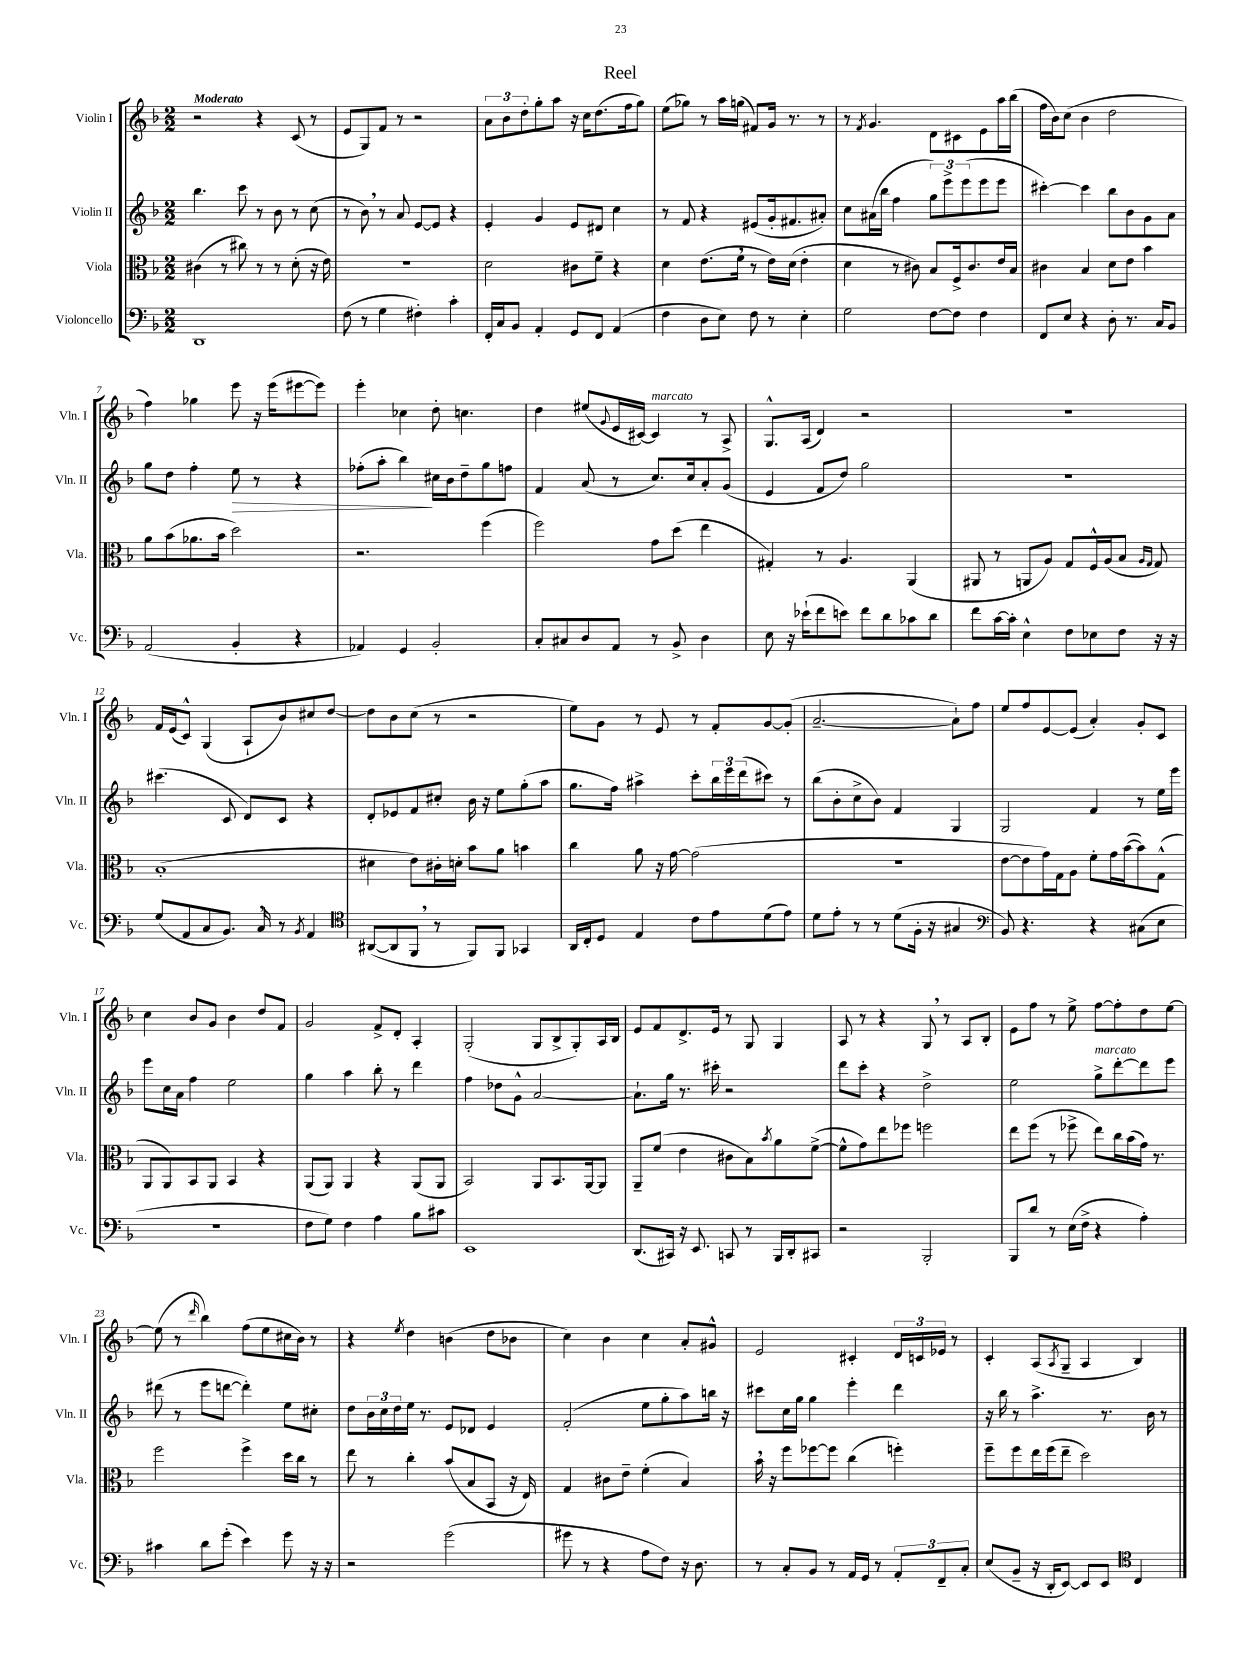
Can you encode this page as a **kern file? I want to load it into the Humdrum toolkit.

**kern	**kern	**kern	**kern
*staff4	*staff3	*staff2	*staff1
*clefF4	*clefC3	*clefG2	*clefG2
*k[b-]	*k[b-]	*k[b-]	*k[b-]
*M2/2	*M2/2	*M2/2	*M2/2
1DD	(4c#\	4.bb-\	2r
.	8r	.	.
.	8cc#\)	8ccc\	.
.	8r	8r	4r
.	8r	8b-\	.
.	(8d'\	8r	(8c/
.	16r	(8cc\	8r
.	16e\)	.	.
=	=	=	=
(8F\	1r	8r	8e/L
8r	.	8b-\)	8G/)
4G\	.	8r	8f/J
.	.	8a/	8r
4F#'\)	.	[8e/L	2r
.	.	8e/]J	.
4c'\	.	4r	.
=	=	=	=
16FF'/LL	2d\	4e'/	12a\L
16C/J	.	.	.
.	.	.	12b-\
8BB-/J	.	.	.
.	.	.	12dd'\
4AA'/	.	4g/	8gg'\
.	.	.	8aa\J
8GG/L	8c#\L	8e/L	16r
.	.	.	16cc\LK
8FF/J	8f~\J	8d#/J	(8.dd\
(4AA/	4r	4cc\	.
.	.	.	16ff\k
.	.	.	8gg\J)
=	=	=	=
4F\	4d\	8r	(8ee\L
.	.	8f/	8gg-\J)
8D\L	(8.e\L	4r	8r
8E\J)	.	.	16aa\LL
.	16f\Jk	.	(16gg\JJ
8F\	8r	(8e#/L	8f#/L)
8r	16e\LL)	16g'/k	16g/Jk
.	(16d\JJ	8.f#/	8.r
4E'\	4e'\	.	.
.	.	8a#'/J)	8r
=	=	=	=
2G\	4d\	8cc\L	8r
.	.	.	8qf/
.	.	(16a#\L	4.g/
.	.	16bb-\JJ	.
.	8r	4ff\	.
.	8c#\)	.	.
[8F\L	8B-/L	12gg\L)	8d\L
.	.	12eee^\	.
8F\]J	16F^/k	.	8c#\
.	.	(12eee\	.
.	8.c#/	.	.
4F\	.	8eee\	8e\
.	16e/L	8eee\J	16aa\L
.	16B-/JJ	.	(16bb-\JJ
=	=	=	=
8FF/L	4c#\	[4ccc#'\)	16ff\LL
.	.	.	16b-\J)
8E/J	.	.	(8cc\J
4r	4B-/	4ccc#\]	4b-\
8D'\	8d\L	8bb-\L	2dd\
8.r	8e\J	8b-\	.
.	4b-\	8g\	.
16C/LK	.	.	.
8BB-/J	.	8a\J	.
=	=	=	=
(2AA/	8a\L	8gg\L	4ff\)
.	(8b-\	8dd\J	.
.	8.a-\	4ff'\	4gg-\
.	16b-\Jk	.	.
4BB-'/	2dd\)	8ee\	8eee\
.	.	8r	16r
.	.	.	(16eee\LK
4r	.	4r	[8eee#\
.	.	.	8eee#\]J)
=	=	=	=
4AA-/)	2.r	(8ff-'\L	4eee'\
.	.	8aa'\J	.
4GG/	.	4bb-\)	4cc-\
2BB-'/	.	16cc#\LL	8dd'\
.	.	16b-\J	.
.	.	8dd~\	4.cc\
.	(4ff\	8gg\	.
.	.	8ff\J	.
=	=	=	=
8C'/L	2ff\)	4f/	4dd\
8C#/	.	.	.
8D/	.	(8a/	(8ee#/L
.	.	.	8qqg/
8AA/J	.	8r	16e/L
.	.	.	[16c#/JJ)
8r	8g\L	8.cc/L)	4c#/]
8BB-^/	(8dd\J	.	.
.	.	16cc/k	.
4D\	4ee\	8a'/	8r
.	.	(8g/J	8A^/
=	=	=	=
8E\	4G#'/)	4e/	8.G^^/L
16r	.	.	.
(16e-`\LK	.	.	(16A/Jk
8f\	8r	8f/L	4d/)
8e\J)	4.A/	8dd/J)	.
8f\L	.	2gg\	2r
8d\	.	.	.
8c-\	(4AA/	.	.
8d\J	.	.	.
=	=	=	=
8f\L	8AA#/	1r	1r
[16c\L	8r	.	.
16c'\]JJ	.	.	.
4E^^\	8AA/L	.	.
.	8A/J)	.	.
8F\L	8G/L	.	.
8E-\	16F^^/L	.	.
.	(16A/J	.	.
8F\J	8B-/J	.	.
.	16qqA/LL	.	.
.	16qqG/JJ	.	.
16r	8G/)	.	.
16r	.	.	.
=	=	=	=
(8G/L	(1B-'	(4.ccc#\	16f/LL
.	.	.	(16e/J
8AA/	.	.	8c^^/J)
8C/	.	.	(4G/
8.BB-/J)	.	8c/	.
.	.	8d/L)	8A`/L
16C/	.	.	.
8r	.	8c/J	8b-/)
8qBB-/	.	.	.
4AA/	.	4r	8cc#/
.	.	.	[8dd/J
=	=	=	=
*clefC4	*	*	*
([8AA#/L	4d#\	8d'/L	8dd\]L
8AA#/]	.	8e-/	8b-\
8FF/J	8e\L)	8f/	(8cc\J
8r	16c#'\L	8cc#'/J	8r
.	16d'\JJ	.	.
8FF/L)	8b-\L	16b-\	2r
.	.	16r	.
8FF/J	8a\J	8ee\L	.
4GG-/	4b\	(8gg'\	.
.	.	8aa\J	.
=	=	=	=
16AA/LL	4cc\	8.gg\L	8ee\L)
16C'/J	.	.	.
8D/J	.	.	8g\J
.	.	16ff\Jk)	.
4E/	8a\	4aa#^\	8r
.	16r	.	8e/
.	[16g\	.	.
8c\L	(2g\]	8ccc'\L	8r
8e\	.	24bb-\L	8f'/L
.	.	24eee\	.
.	.	(24ddd\J	.
(8d\	.	8ccc#\J)	[8g/
8e\J)	.	8r	(8g'/]J
=	=	=	=
8d\L	1r	(8bb-\L	[2.a~/
8e'\J	.	8b-'\	.
8r	.	8cc^\	.
8r	.	8b-\J)	.
(8d\L	.	4f/	.
16F'\Jk	.	.	.
16r	.	.	.
4G#/	.	4G/	8a`\]L)
.	.	.	8ff\J
=	=	=	=
*clefF4	*	*	*
8BB-/)	[8e\L	2G/	8ee/L
4.r	8e\]	.	8ff/
.	16g\L)	.	[8e/
.	16G\J	.	.
.	8A\J	.	(8e/]J
4r	8f'\L	4f/	4a'/)
.	16g\L	.	.
.	([16b-\J	.	.
(8C#\L	8b-\])	8r	8g'/L
8E\J	(8G^^\J	16ee\LL	8c/J
.	.	16eee\JJ	.
=	=	=	=
1r	8AA/L	8eee\L	4cc\
.	8AA/)	16cc\L	.
.	.	16a\JJ	.
.	8BB-/	4ff\	8b-/L
.	8AA/J	.	8g/J
.	4BB-/	2ee\	4b-\
.	4r	.	8dd/L
.	.	.	8f/J
=	=	=	=
8F\L	(8AA/L	4gg\	2g/
8G\J)	8AA/J)	.	.
4F\	4AA/	4aa\	.
4A\	4r	8bb-'\	8f^/L
.	.	8r	8d'/J
8B-\L	(8AA/L	4ddd\	4A'/
8c#\J	8AA/J	.	.
=	=	=	=
1EE	2BB-/)	4ff\	(2G'/
.	.	8dd-\L	.
.	.	8g^^\J	.
.	8AA/L	[2a/	8G/L
.	8.BB-/	.	8B-^/
.	.	.	8G'/)
.	[16AA/k	.	.
.	8AA/]J	.	16A/L
.	.	.	16B-/JJ
=	=	=	=
(8.DD/L	8AA~/L	8.a`\]L	8e/L
.	(8f/J	.	8f/
16CC#/Jk)	.	16gg\Jk	.
16r	4e\	8.r	8.d^/
8.EE/	.	.	.
.	.	16ccc#'\	16e/Jk
8CC/	8c#\L	2r	8r
8r	8B-\)	.	8G/
.	8qb-/	.	.
16BBB-/LL	8a\	.	4G/
16DD'/J	.	.	.
8CC#/J	([8f^\J	.	.
=	=	=	=
2r	8f^^\]L	8ddd\L	8A/
.	8g\)	8ccc'\J	8r
.	8ee\	4r	4r
.	8ff-\J	.	.
2BBB-'/	2ff\	2dd^\	8G/
.	.	.	8r
.	.	.	8A/L
.	.	.	8B-'/J
=	=	=	=
8BBB-/L	8ee\L	2ee\	8e\L
8d/J	(8ff\J	.	8ff\J
8r	8r	.	8r
(16E\LL	8ff-^\	.	8ee^\
16F^\JJ	.	.	.
4r	8ee\L)	8gg^\L	[8ff\L
.	16cc\L	[8ddd'\	8ff'\]
.	(16b-\	.	.
4A'\)	16g\JJ)	8ddd\]	8dd\
.	8.r	.	.
.	.	8eee\J	[8ee\J
=	=	=	=
4c#\	2ff\	(8ddd#\	(8ee\]
.	.	8r	8r
.	.	.	16qqddd/
8d\L	.	8eee\L	4bb-\)
(8g'\J	.	[8ddd\J	.
4e\)	4ff^\	4ddd'\])	(8ff\L
.	.	.	8ee\
8g\	16dd\LL	8ee\L	16cc#\L
.	16cc\JJ	.	16b-\JJ)
16r	8r	8cc#'\J	8r
16r	.	.	.
=	=	=	=
2r	8ee\	8dd\L	4r
.	8r	24b-\L	.
.	.	24cc\	.
.	.	24dd\	.
.	.	.	8qee/
.	4cc'\	16ee\JJ	4dd\
.	.	8.r	.
(2g\	(8b-/L	8e/L	(4b\
.	8B-/	8d-/J	.
.	8BB-/J	4e/	8dd\L
.	16r	.	8b-\J
.	16E/)	.	.
=	=	=	=
8g#\	4G/	(2f'/	4cc\)
8r	.	.	.
4r	8c#\L	.	4b-\
.	8e~\J	.	.
8A\L	(4f'\	8ee\L	4cc\
8F\J)	.	8gg'\	.
16r	4B-/)	8aa\)	8a'/L
8.D\	.	.	.
.	.	16bb\Jk	8g#^^/J
.	.	16r	.
=	=	=	=
8r	16b-\	8ccc#\L	2e/
.	16r	.	.
8C'/L	8ff\L	16cc\L	.
.	.	16gg\JJ	.
8BB-/J	[8ff-\	4gg\	.
8r	8ff-\]J	.	.
16AA/LL	(4cc\	4eee'\	4c#'/
16GG/JJ	.	.	.
8r	.	.	.
12AA'/L	4ff'\)	4ddd\	24d/LL
.	.	.	24c/
12FF~/	.	.	24e-/JJ
.	.	.	8r
12C'/J	.	.	.
=	=	=	=
(8E/L	8ff~\L	16r	4c'/
.	.	16bb-\	.
8BB-~/J	8ff\	8r	.
16r	16ee\L	4.aa^\	(8A/L
16DD'/LK	(16ff\J	.	.
.	.	.	8qA/
[8EE/J)	8ee~\J	.	8G~/J
8EE/]L	2dd\)	.	4A/
8EE/J	.	8.r	.
*clefC4	*	*	*
4C/	.	.	4B-/)
.	.	16b-\	.
.	.	8r	.
==	==	==	==
*-	*-	*-	*-
